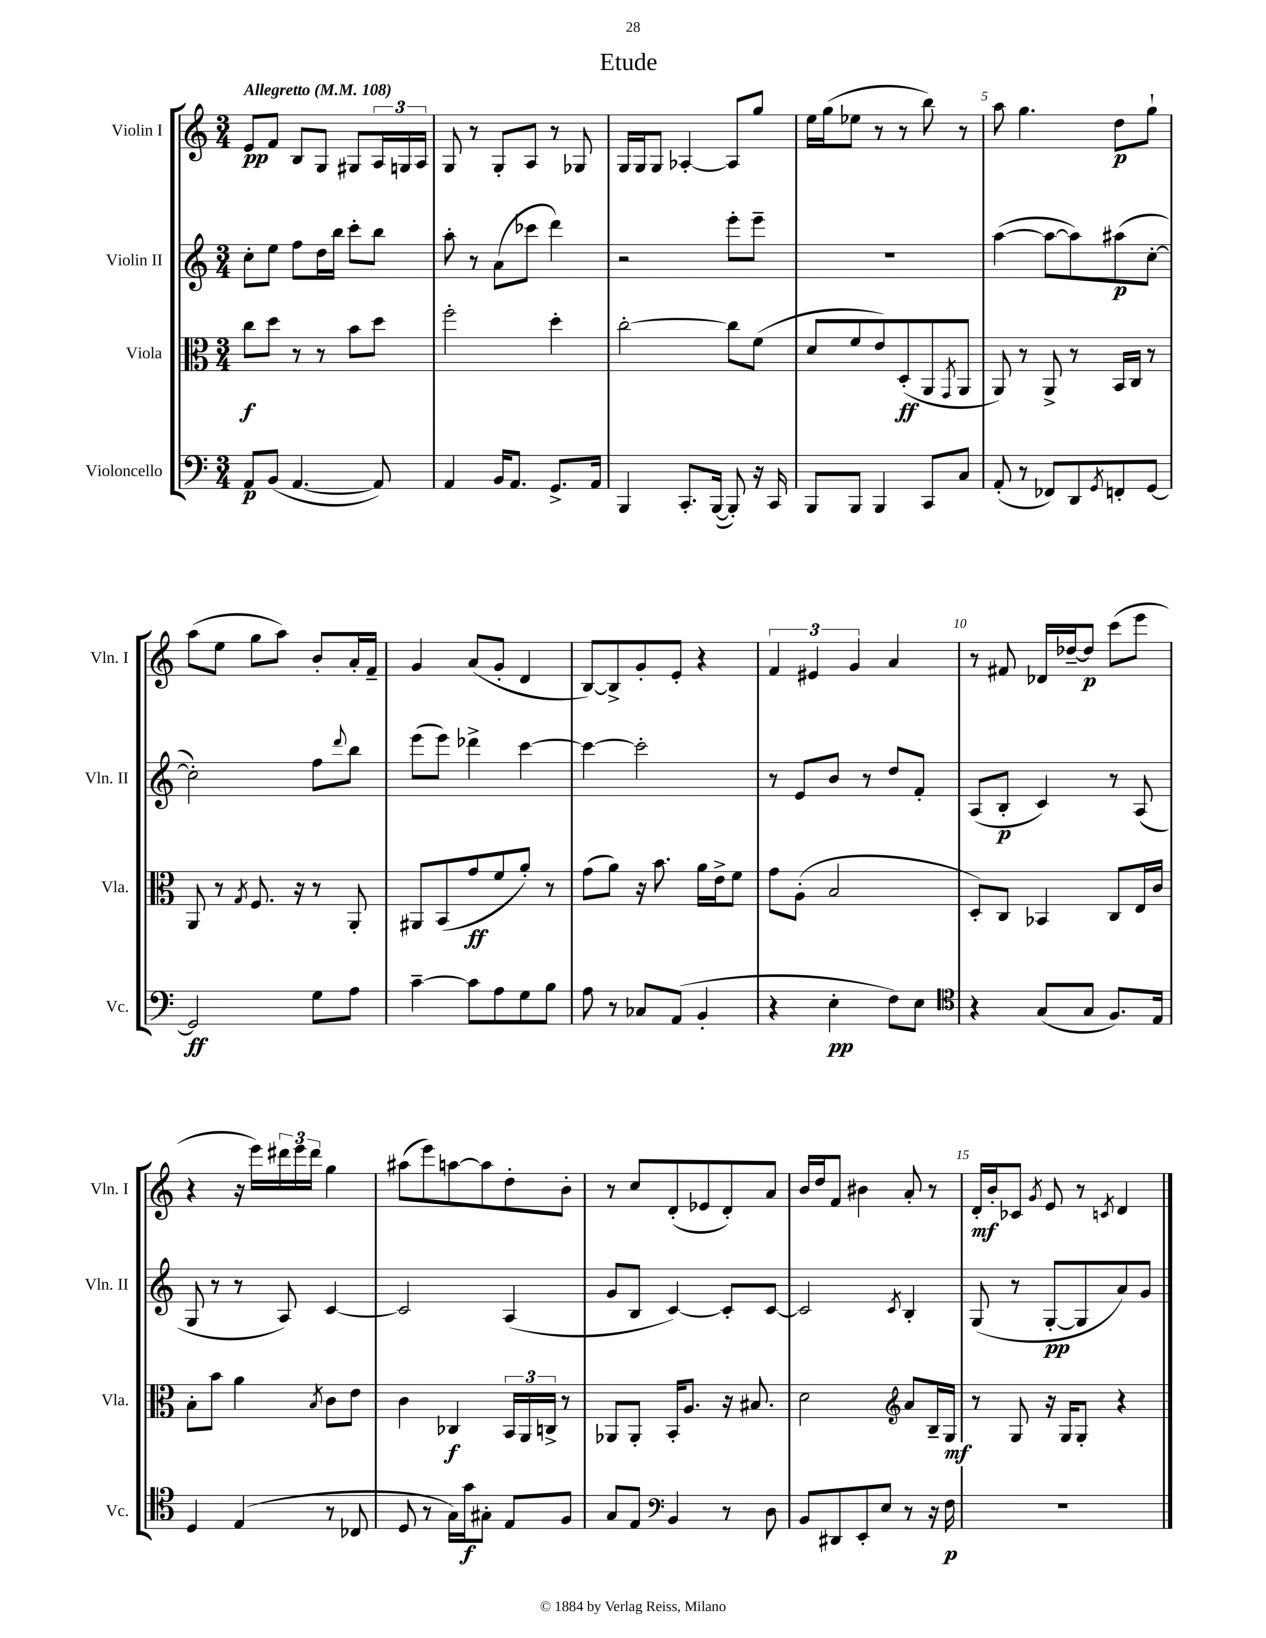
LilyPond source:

\header { title = "Etude" }
<<
\new StaffGroup <<
\new Staff = "s0" \with { instrumentName = "Violin I" shortInstrumentName = "Vln. I" } {
    \clef treble \key c \major \numericTimeSignature \time 3/4 \tempo "Allegretto" 4 = 108
    e'8\pp f'8 b8 g8 gis8 \tuplet 3/2 { a16 g16 a16 } |
    g8 r8 g8-. a8 r8 ges8 |
    g16 g16 g8 aes4~-. aes8 g''8 |
    e''16 g''16( ees''8 r8 r8 b''8) r8 |
    a''8 g''4. d''8\p g''8-! |
    a''8( e''8 g''8 a''8) b'8-. a'16-. f'16-- |
    g'4 a'8( g'8-. d'4 |
    b8~) b8-> g'8-. e'8-. r4 |
    \tuplet 3/2 { f'4 eis'4 g'4 } a'4 |
    r8 fis'8 des'16 des''16~-- des''8\p c'''8( e'''8 |
    r4 r16 e'''16) \tuplet 3/2 { dis'''16 e'''16 dis'''16 } g''4 |
    ais''8( e'''8) a''8~ a''8 d''8-. b'8-. |
    r8 c''8 d'8-.( ees'8 d'8-.) a'8 |
    b'16 d''16 f'8 bis'4 a'8-. r8 |
    d'16-.\mf b'16-. ces'8 \acciaccatura { g'8 } e'8 r8 \acciaccatura { c'8 } d'4 \bar "|." |
}
\new Staff = "s1" \with { instrumentName = "Violin II" shortInstrumentName = "Vln. II" } {
    \clef treble \key c \major \numericTimeSignature \time 3/4
    c''8-. e''8 f''8 d''16 b''16 c'''8-. b''8 |
    a''8-. r8 a'8( ces'''8 d'''4) |
    r2 e'''8-. e'''8-- |
    R2. |
    a''4~( a''8~ a''8) ais''8\p( c''8~-. |
    c''2-.) f''8 \appoggiatura { d'''8 } b''8 |
    e'''8( e'''8) des'''4-> c'''4~ |
    c'''4~ c'''2-. |
    r8 e'8 b'8 r8 d''8 f'8-. |
    a8( b8-.\p c'4) r8 a8( |
    g8 r8 r8 a8) c'4~ |
    c'2 a4( |
    g'8 b8 c'4~) c'8-. c'8~ |
    c'2 \acciaccatura { c'8 } b4-. |
    g8( r8 g8~-.\pp g8 a'8) g'8 \bar "|." |
}
\new Staff = "s2" \with { instrumentName = "Viola" shortInstrumentName = "Vla." } {
    \clef alto \key c \major \numericTimeSignature \time 3/4
    c''8\f d''8 r8 r8 b'8 d''8 |
    f''2-. d''4-. |
    c''2~-. c''8 f'8( |
    d'8 f'8 e'8) d8-.\ff( a,8 \acciaccatura { g,8 } a,8 |
    a,8) r8 a,8-> r8 b,16 c16 r8 |
    a,8 r8 \acciaccatura { g8 } f8. r16 r8 a,8-. |
    ais,8 b,8( g'8\ff f'8 a'8-.) r8 |
    g'8( a'8) r16 b'8. a'16 e'16-> f'8 |
    g'8 a8-.( b2 |
    d8-.) c8 bes,4 c8 e16 c'16 |
    b8-. b'8 a'4 \acciaccatura { b8 } c'8 e'8 |
    c'4 ces4\f \tuplet 3/2 { b,16 a,16 c16-> } r8 |
    aes,8 aes,8-. b,16-. a8. r16 bis8. |
    d'2 \clef treble a'8 b16-- g16\mf |
    r8 g8 r16 g16 g8-. r4 \bar "|." |
}
\new Staff = "s3" \with { instrumentName = "Violoncello" shortInstrumentName = "Vc." } {
    \clef bass \key c \major \numericTimeSignature \time 3/4
    a,8\p b,8( a,4.~ a,8) |
    a,4 b,16 a,8. g,8.-> a,16 |
    b,,4 c,8.-. b,,16~( b,,8-.) r16 c,16 |
    b,,8 b,,8 b,,4 c,8 c8 |
    a,8-.( r8 fes,8) d,8 \acciaccatura { g,8 } f,8-. g,8~ |
    g,2\ff g8 a8 |
    c'4~-- c'8 a8 g8 b8 |
    a8 r8 ces8 a,8( b,4-. |
    r4 e4-.\pp f8) e8 |
    \clef tenor r4 g8( g8 f8.) e16 |
    d4 e4( r8 ces8 |
    d8 r8 g16) g'16\f gis8-. e8 f8 |
    g8 e8 \clef bass b,4 r8 d8 |
    b,8 dis,8 e,8-. e8 r8 r16 f16\p |
    R2. \bar "|." |
}
>>
>>
\layout { \context { \Score \override BarNumber.break-visibility = ##(#f #t #t) barNumberVisibility = #(every-nth-bar-number-visible 5) } }
